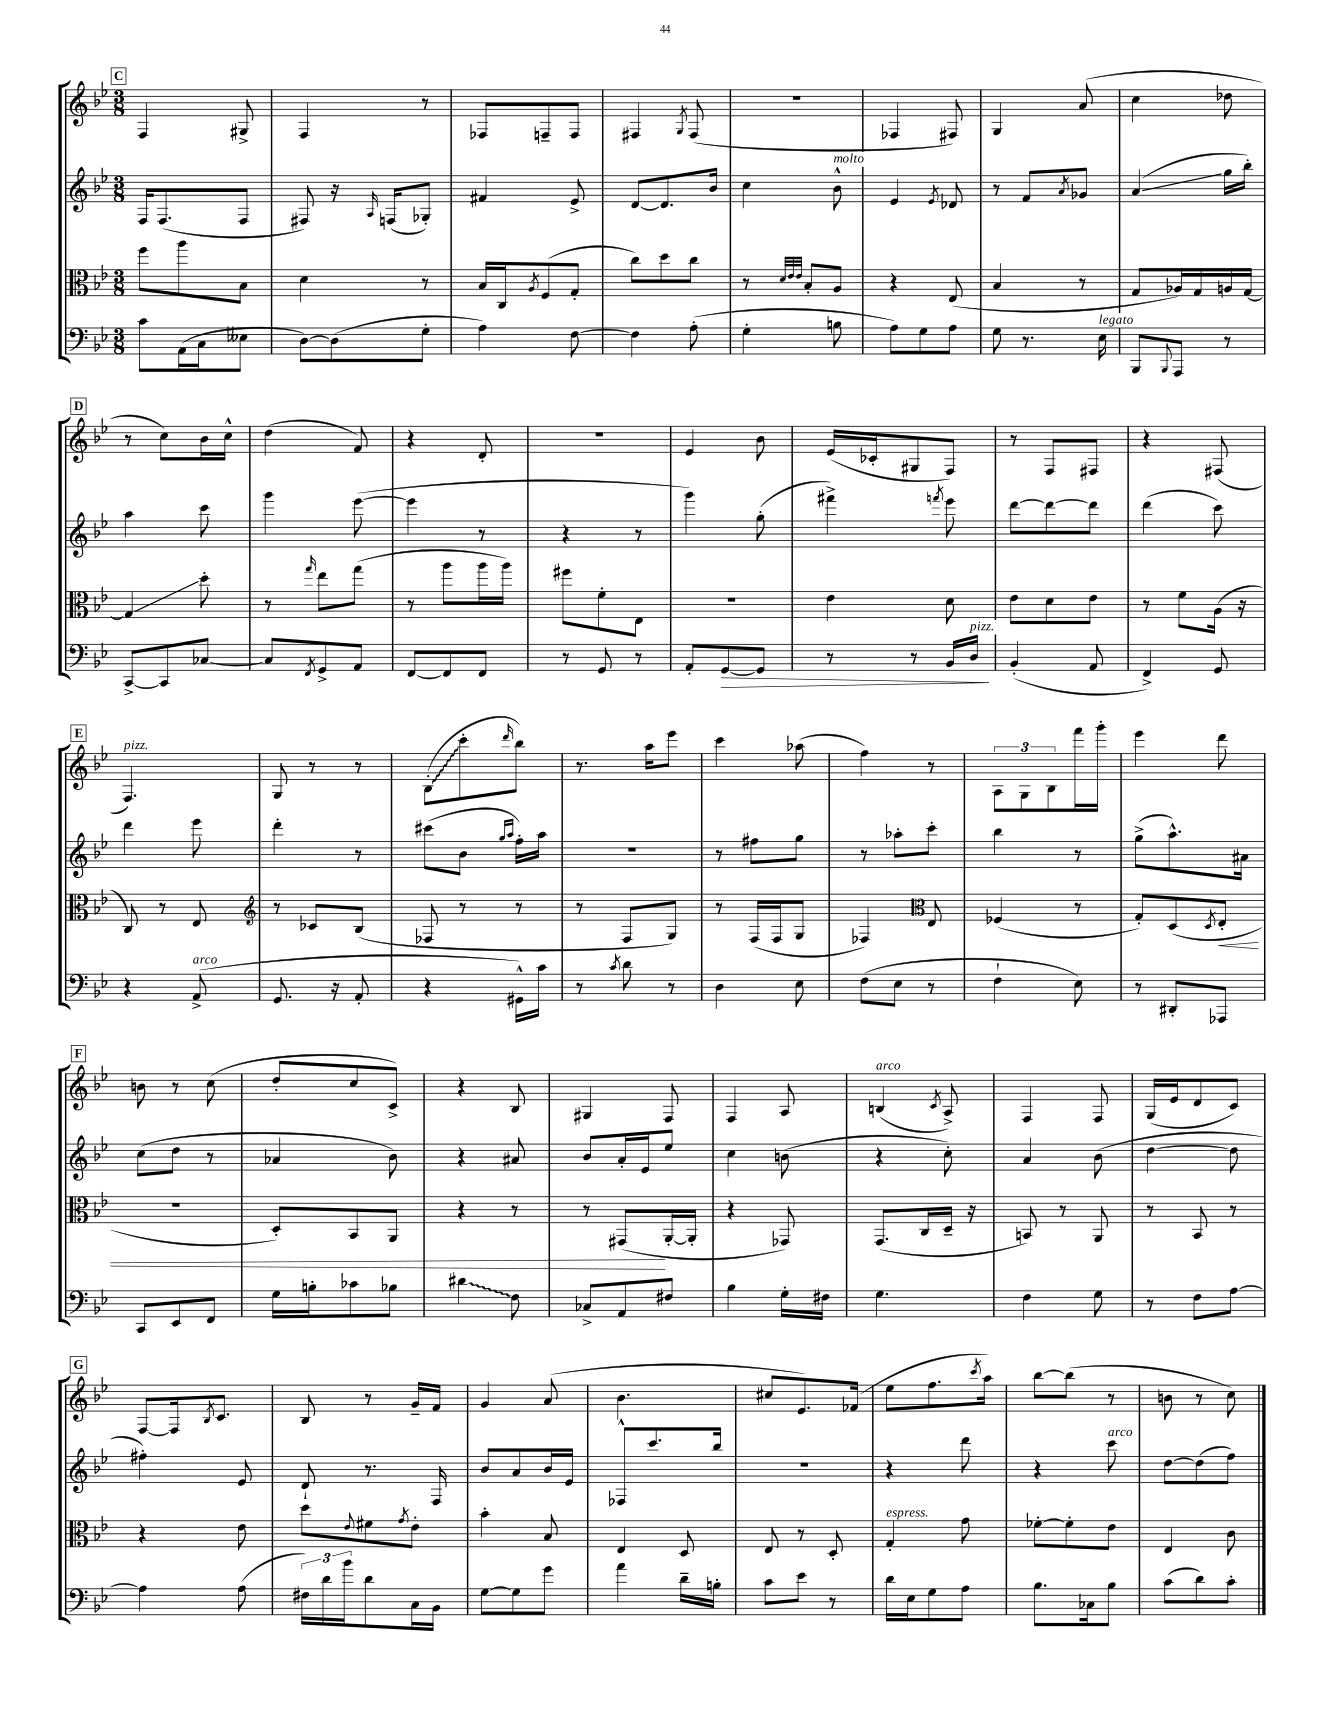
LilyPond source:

<<
\new StaffGroup <<
\new Staff = "s0" {
    \clef treble \key bes \major \numericTimeSignature \time 3/8
    \mark \markup { \box "C" } f4 gis8-> |
    f4 r8 |
    fes8 f8-- f8 |
    fis4 \acciaccatura { g8 } fis8( |
    r4. |
    fes4 fis8) |
    g4 a'8( |
    c''4 des''8 |
    \mark \markup { \box "D" } r8 c''8) bes'16 c''16-^ |
    d''4( f'8) |
    r4 d'8-. |
    r4. |
    ees'4 bes'8 |
    ees'16( ces'16-. gis8 f8) |
    r8 f8 fis8 |
    r4 fis8( |
    \mark \markup { \box "E" } f4.^\markup { \italic "pizz." }) |
    g8 r8 r8 |
    \once \override Glissando.style = #'zigzag bes8-.\glissando( c'''8-. \grace { d'''16 } bes''8) |
    r8. a''16 ees'''8 |
    c'''4 aes''8( |
    f''4) r8 |
    \tuplet 3/2 { a8 g8 bes8 } f'''16 g'''16-. |
    ees'''4 d'''8 |
    \mark \markup { \box "F" } b'8 r8 c''8( |
    d''8-. c''8 c'8->) |
    r4 bes8 |
    gis4 f8 |
    f4 a8 |
    b4^\markup { \italic "arco" }( \acciaccatura { c'8 } a8->) |
    f4 f8 |
    g16( ees'16 d'8 c'8) |
    \mark \markup { \box "G" } f8~ f16 \acciaccatura { bes8 } c'8. |
    bes8 r8 g'16-- f'16 |
    g'4 a'8( |
    bes'4. |
    cis''8 ees'8.) fes'16( |
    ees''8 f''8. \acciaccatura { c'''8 } a''16) |
    bes''8~ bes''8( r8 |
    b'8 r8 c''8) \bar "|." |
}
\new Staff = "s1" {
    \clef treble \key bes \major \numericTimeSignature \time 3/8
    \mark \markup { \box "C" } f16 f8.( f8 |
    fis8) r16 \grace { a16 } f16( ges8-.) |
    fis'4 ees'8-> |
    d'8~ d'8. bes'16 |
    c''4 bes'8-^^\markup { \italic "molto" } |
    ees'4 \acciaccatura { ees'8 } des'8 |
    r8 f'8 \acciaccatura { a'8 } ges'8 |
    a'4\glissando( g''16 bes''16-.) |
    \mark \markup { \box "D" } a''4 c'''8 |
    g'''4 ees'''8~( |
    ees'''4 r8 |
    r4 r8 |
    g'''4) g''8-.( |
    fis'''4->) \acciaccatura { f'''8 } ees'''8 |
    d'''8~ d'''8~ d'''8 |
    d'''4( c'''8) |
    \mark \markup { \box "E" } d'''4 ees'''8 |
    d'''4-. r8 |
    cis'''8( bes'8 \grace { g''16 a''16 } f''16-.) a''16 |
    R4. |
    r8 fis''8 g''8 |
    r8 aes''8-. c'''8-. |
    bes''4 r8 |
    g''8->( a''8.-^) ais'16 |
    \mark \markup { \box "F" } c''8( d''8 r8 |
    aes'4 bes'8) |
    r4 ais'8 |
    bes'8 a'16-. ees'16 ees''8 |
    c''4 b'8( |
    r4 c''8-.) |
    a'4 bes'8( |
    d''4~ d''8 |
    \mark \markup { \box "G" } fis''4-.) ees'8 |
    d'8-! r8. f16 |
    bes'8 a'8 bes'16 ees'16 |
    fes8-^ c'''8. bes''16 |
    R4. |
    r4 d'''8 |
    r4 c'''8^\markup { \italic "arco" } |
    d''8~ d''8( f''8) \bar "|." |
}
\new Staff = "s2" {
    \clef alto \key bes \major \numericTimeSignature \time 3/8
    \mark \markup { \box "C" } f''8 a''8 bes8 |
    d'4 r8 |
    bes16 c16 \acciaccatura { a8 } f8( g8-. |
    c''8) d''8 c''8 |
    r8 \grace { d'32 ees'32 ees'32 } bes8-. a8 |
    r4 ees8( |
    bes4 r8 |
    g8 aes16) g16 a16 g16~ |
    \mark \markup { \box "D" } g4\glissando d''8-. |
    r8 \grace { g''16 } ees''8 g''8( |
    r8 a''8 a''16 a''16) |
    fis''8 f'8-. ees8 |
    R4. |
    ees'4 d'8 |
    ees'8 d'8 ees'8 |
    r8 f'8 a16( r16 |
    \mark \markup { \box "E" } c8) r8 ees8 |
    \clef treble r8 ces'8 bes8( |
    fes8 r8 r8 |
    r8 f8 g8) |
    r8 f16( f16 g8 |
    fes4) \clef alto ees8 |
    fes4( r8 |
    g8-.) d8( \acciaccatura { d8 } ees8-.\< |
    \mark \markup { \box "F" } R4. |
    d8-.) bes,8 a,8 |
    r4 r8 |
    r8 gis,8\!( a,16~-. a,16-. |
    r4 ges,8) |
    g,8.( c16 d16-- r16 |
    b,8) r8 a,8 |
    r8 bes,8 r8 |
    \mark \markup { \box "G" } r4 ees'8 |
    d''8 \appoggiatura { ees'8 } fis'8 \acciaccatura { g'8 } ees'8-. |
    bes'4-. bes8 |
    ees4 d8 |
    ees8 r8 d8-. |
    g4-.^\markup { \italic "espress." } g'8 |
    fes'8~-. fes'8-. ees'8 |
    ees4 c'8 \bar "|." |
}
\new Staff = "s3" {
    \clef bass \key bes \major \numericTimeSignature \time 3/8
    \mark \markup { \box "C" } c'8 a,16( c16 eeses8 |
    d8~) d8( g8-. |
    a4) f8~ |
    f4 a8-.( |
    g4-. b8 |
    a8) g8 a8 |
    g8 r8. ees16^\markup { \italic "legato" } |
    bes,,8 \appoggiatura { bes,,8 } a,,8 r8 |
    \mark \markup { \box "D" } c,8~-> c,8 ces8~ |
    ces8 \acciaccatura { f,8 } g,8-> a,8 |
    f,8~ f,8 f,8 |
    r8 g,8 r8 |
    a,8-. g,8~\> g,8 |
    r8 r8 bes,16 d16\!^\markup { \italic "pizz." } |
    bes,4-.( a,8 |
    f,4->) g,8 |
    \mark \markup { \box "E" } r4 a,8->^\markup { \italic "arco" }( |
    g,8. r16 a,8-. |
    r4 gis,16-^) c'16 |
    r8 \acciaccatura { c'8 } d'8 r8 |
    d4 ees8 |
    f8( ees8 r8 |
    f4-! ees8) |
    r8 dis,8-. aes,,8 |
    \mark \markup { \box "F" } c,8 ees,8 f,8 |
    g16 b16-. ces'8 bes8 |
    \once \override Glissando.style = #'zigzag dis'4\glissando f8 |
    ces8-> a,8 fis8 |
    bes4 g16-. fis16 |
    g4. |
    f4 g8 |
    r8 f8 a8~ |
    \mark \markup { \box "G" } a4 a8( |
    \tuplet 3/2 { fis16) d'16 bes'16 } d'8 c16 bes,16 |
    g8~ g8 g'8 |
    a'4 d'16-- b16-. |
    c'8 ees'8 r8 |
    d'16 ees16 g8 a8 |
    bes8. ces16 bes8 |
    c'8( d'8) c'8-. \bar "|." |
}
>>
>>
